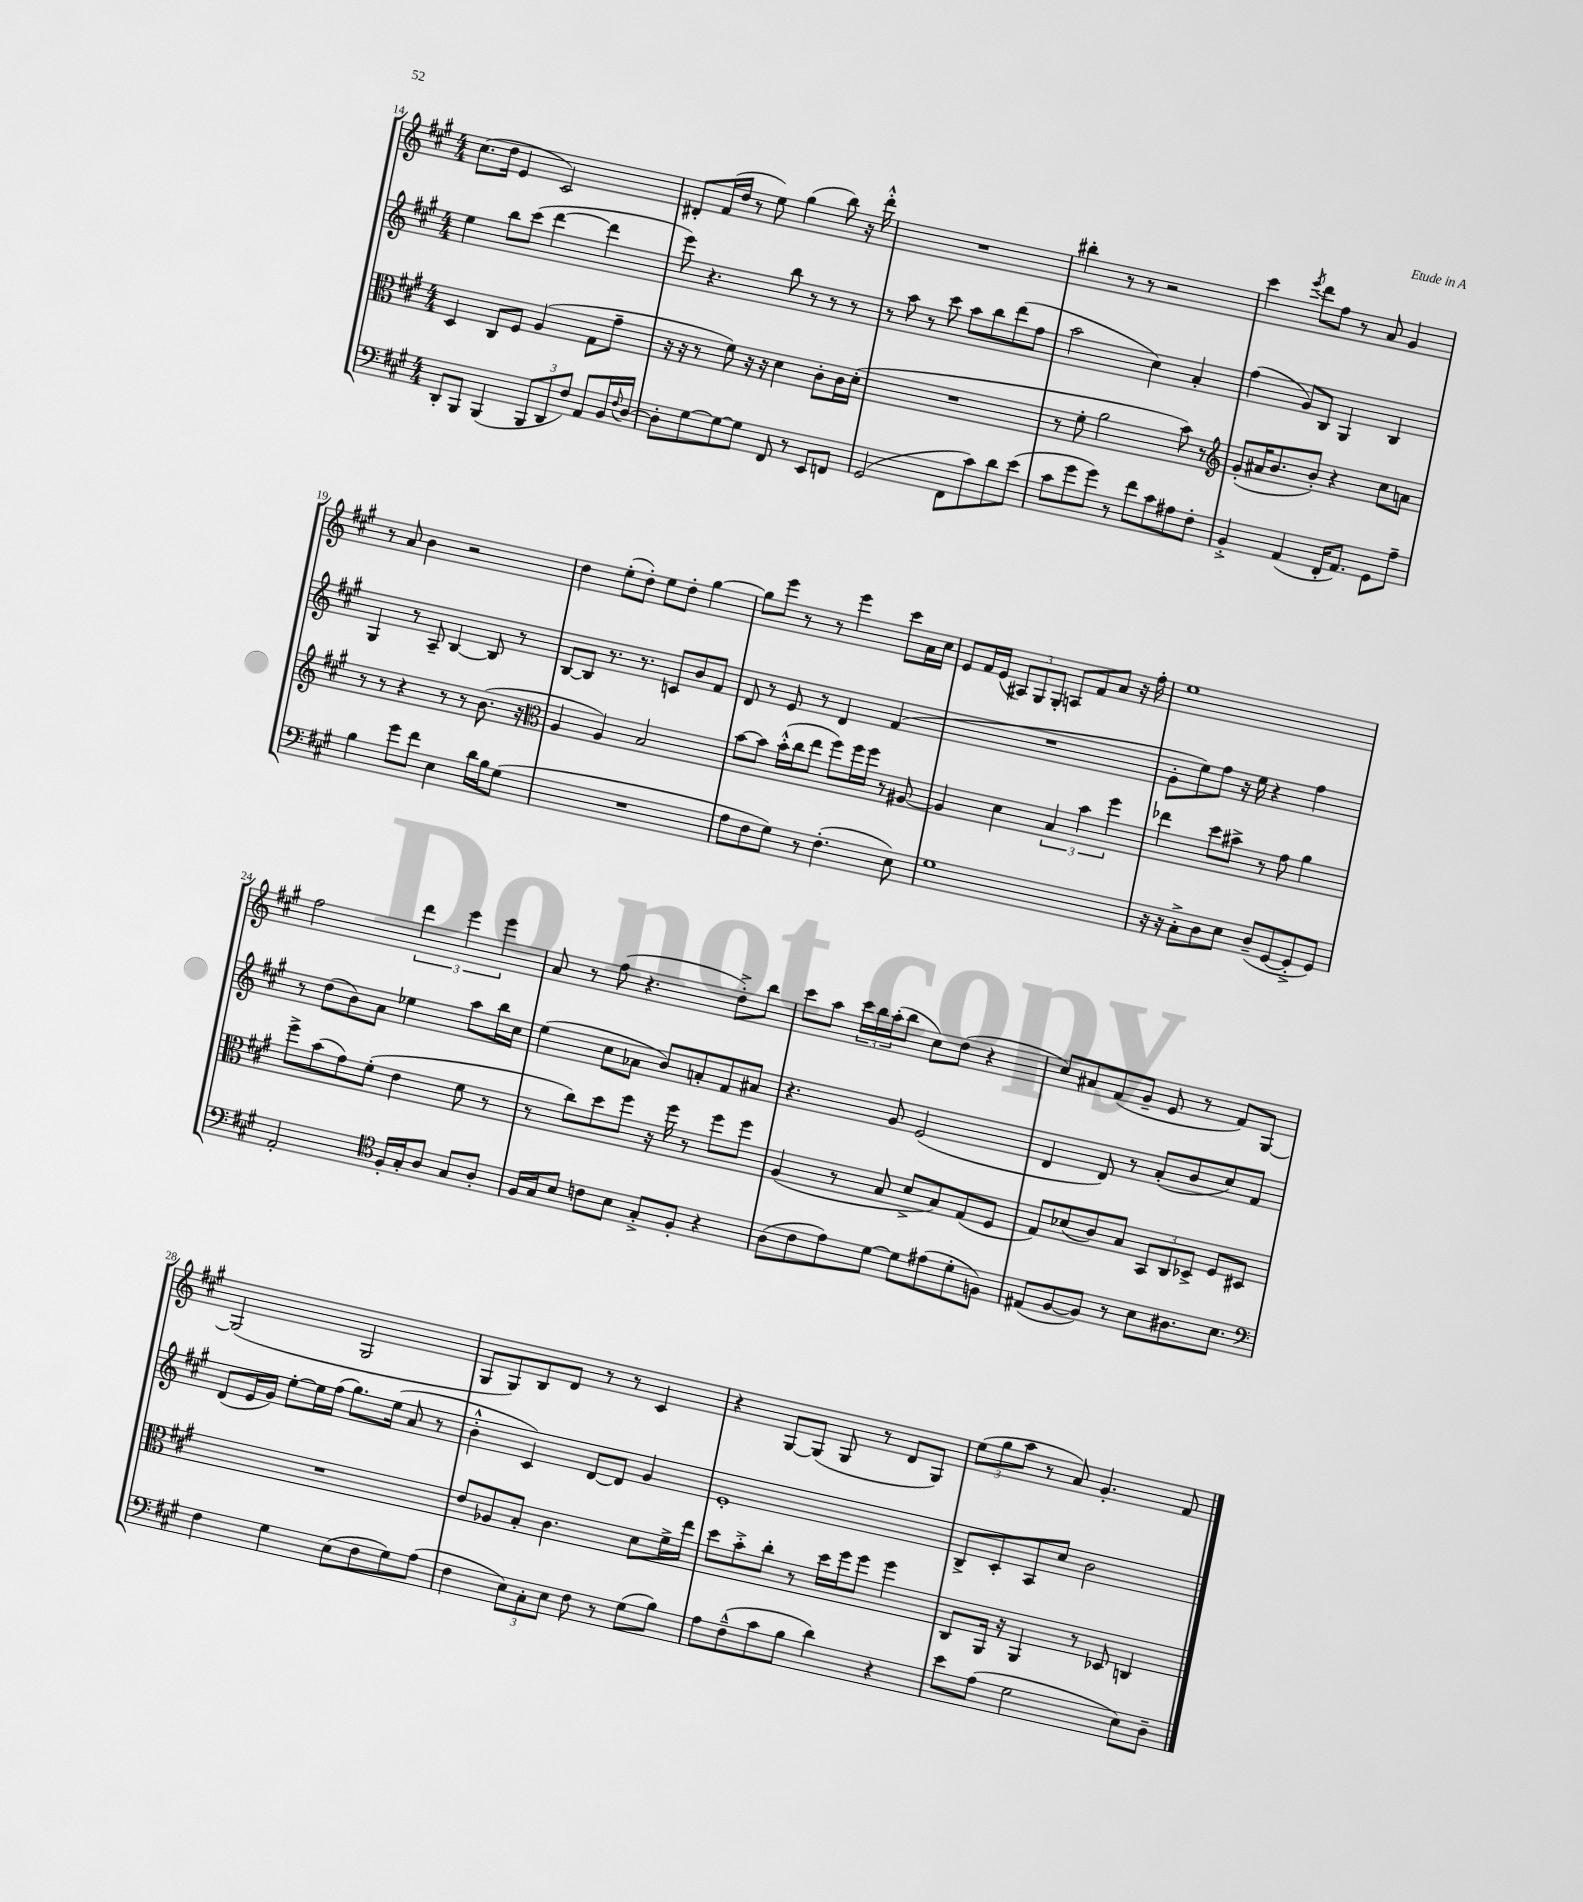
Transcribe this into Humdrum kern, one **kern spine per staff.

**kern	**kern	**kern	**kern
*part4	*part3	*part2	*part1
*staff4	*staff3	*staff2	*staff1
*clefF4	*clefC3	*clefG2	*clefG2
*k[f#c#g#]	*k[f#c#g#]	*k[f#c#g#]	*k[f#c#g#]
*M4/4	*M4/4	*M4/4	*M4/4
=14	=14	=14	=14
8DD'/L	4D/	4ee\	(8.cc#\L
8BBB/J	.	.	.
.	.	.	16dd\Jk
(4BBB/	8C#/L	8bb\L	4e/
.	8F#/J	(8ccc#\J	.
12BBB/L	(4A/	[4ddd\	2c#/)
12DD/	.	.	.
12F#/J)	.	.	.
8AA/L	8G#\L	4ddd\]	.
16BB/L	8g#~\J	.	.
8qqF#/	.	.	.
[16D/JJ	.	.	.
=15	=15	=15	=15
8D'\L]	16r	8eee\)	8d#X'/L
.	16r	.	.
[8G#\	8r	4.r	(16f#/L
.	.	.	16dd/JJ
8G#\_	8f#\)	.	8r
8G#\J]	16r	.	8ee\)
.	16r	.	.
8FF#/	4d\	8bb\	(4gg#\
8r	.	8r	.
8EE/L	8c#'\L	8r	8bb\)
8FFn/J	16c#\L	8r	16r
.	(16d'\JJ	.	16ddd'^^\
=16	=16	=16	=16
(2GG#/	1r	8r	1r
.	.	8aa\	.
.	.	8r	.
.	.	8ccc#\	.
8FF#\L	.	8aa\L	.
8c#\)	.	8bb\	.
8d\	.	(8ddd\	.
(8e\J	.	8ff#\J	.
=17	=17	=17	=17
8c#\L	8r	2aa\	4bb#X'\
8g#\	8f#'\	.	.
8g#\J)	2a\	.	8r
8r	.	.	8r
8f#\L	.	4cc#\)	2r
8c#\	.	.	.
8A#X\	8b\)	4a'/	.
8F#'\J	8r	.	.
=18	=18	=18	=18
*	*clefG2	*	*
4BB'^/	(8g#'/L	(4ff#\	4ccc#\
.	16a#X/K	.	.
.	8.b/	.	.
.	.	.	8qeee/
(4AA/	.	8g#/L)	8ddd\L
.	8b'/J)	8B/J	8ff#\J
16FF#'/KL	4r	4G#/	8r
8.AA/J)	.	.	.
.	.	.	8a/
8GG#\L	8cc#\L	4B/	4g#/
8A~\J	8an\J	.	.
!!LO:LB:g=z
=19	=19	=19	=19
4B\	8r	4G#/	8r
.	8r	.	8a/
8g#\L	4r	8r	4b\
8f#\J	.	8A~/	.
4E\	8r	[4B/	2r
.	8r	.	.
16d\LL	(8.b\	8B/]	.
16B\J	.	.	.
(8G#\J	.	8r	.
.	16r	.	.
=20	=20	=20	=20
*	*clefC3	*	*
1r	4A/	[8B/L	4dd\
.	.	8B/J]	.
.	4A/)	8.r	(8ee'\L
.	.	.	8dd'\J)
.	.	8.r	.
.	2B/	.	8ee\L
.	.	8cn/L	8dd'\J
.	.	8b/	[4gg#\
.	.	8f#/J	.
=21	=21	=21	=21
8A\L	[8b\L	8d/	8gg#\L]
8F#\	8b\J]	8r	8eee\J
8G#\J)	(16b'^^\LL	8e/	8r
.	16cc#\J	.	.
8r	8ee\J	8r	8r
(4.F#'\	8ff#\L)	4d/	4eee\
.	16ff#\L	.	.
.	16ff#\JJ	.	.
.	8r	(4f#/	8ccc#\L
8E\)	[8A#X/	.	16a\L
.	.	.	16cc#\JJ
=22	=22	=22	=22
1G#	4A#/]	1r	8e/L
.	.	.	16f#/L
.	.	.	(16e/JJ
.	4d\	.	12A#X/L)
.	.	.	12G#/
.	.	.	12G#'/J
.	6B/	.	8An/L
.	.	.	8f#/
.	6b\	.	.
.	.	.	8a/J
.	6ff#\	.	.
.	.	.	16r
.	.	.	16ff#'\
=23	=23	=23	=23
16r	4ee-X\	8g#'\L	1ee
16r	.	.	.
8C#'^\L	.	8ee\)	.
8D\	8dd\L	8ff#\J	.
8E\J	8b#X^\J	16r	.
.	.	16ee\	.
(8D~/L	8r	4r	.
[8GG#/	8g#\	.	.
8GG#'^/]	4a\	4ff#\	.
8GG#/J)	.	.	.
!!LO:LB:g=z
=24	=24	=24	=24
2AA'/	8ff#^\L	8r	2ff#\
.	(8b\	(8dd\L	.
.	8g#\)	8b\)	.
.	(8f#'\J	8a\J	.
*clefC4	*	*	*
16F#'/LL	4e\	4ee-X\	6ddd\
16G#'/J	.	.	.
8A/J	.	.	.
.	.	.	6eee\
8G#/L	8f#\	8aa\L	.
.	.	.	6eee\
8A'/J	8r	16bb\L	.
.	.	16cc#\JJ	.
=25	=25	=25	=25
16F#/LL	8r	(4ee\	8a/
16G#/J	.	.	.
8B/J	8cc#\L)	.	8r
8cn\L	8dd\	8cc#\L	(8ff#\
8B\J	8ff#\J	8a-X\J	4.r
8G#'^/L	16r	8b/L)	.
.	16ff#\	.	.
8F#'/J	8r	8an'/	.
4r	8ff#\L	8f#/	8dd'^\L)
.	8ff#\J	8a#X/J	8bb\J
=26	=26	=26	=26
(8A\L	(4A/	4.r	8ccc#\L
8c#\	.	.	8aa\J
8e\)	8r	.	24ccc#\LL
.	.	.	24bb\
.	.	.	(24aa'\J
[8d\J	8B/	8g#/	8bb\J
8d\L]	8d^/L	(2e/	8cc#\L)
(8e#X\	8B/)	.	(8dd\J
8d'\	(8G#/	.	4r
8Fn\J)	8F#/J	.	.
=27	=27	=27	=27
(8E#X/L	8G#/L)	4d/	8cc#/L)
[8F#/	(8d-X/	.	8a#X/
8F#/J])	8c#/)	8d/)	(8f#/
8r	8B/J	8r	8g#~/J
8B\L	12BB/L	(8a'/L	8e/
.	12C#/	.	.
8.A#X\	.	8b/	8r
.	12D-X^/J	.	.
.	8F#/L	8cc#/)	8f#/L)
8.B\J	.	.	.
.	8D#X/J	8f#/J	[8G#/J
!!LO:LB:g=z
=28	=28	=28	=28
*clefF4	*	*	*
4F#\	1r	(8d/L	(2G#/]
.	.	16e/L	.
.	.	16g#/JJ)	.
4G#\	.	[8ee'\L	.
.	.	16ee\L]	.
.	.	(16ff#\JJ	.
(8E\L	.	8.gg#\L)	2G#/
8F#\	.	.	.
.	.	(16ee\Jk	.
8G#\)	.	8a/	.
(8A\J	.	8r	.
=29	=29	=29	=29
4F#\	8e/L	4b'^^\	8G#/L
.	8A-X/	.	8G#/)
12E\L)	8B'/J	4c#/)	8B/
12C#'\	.	.	.
.	4.c#\	.	8d/J
12E\J	.	.	.
8F#\	.	[8d/L	8r
8r	.	8d/J]	8r
(8G#\L	8d\L	4g#/	4c#/
8B\J)	16f#^\L	.	.
.	16ee\JJ	.	.
=30	=30	=30	=30
8A\L	8dd\L	1e'	4r
(8F#~^^\	8b'^\	.	.
8c#\	8cc#'\J	.	[8G#/L
8B\J	8r	.	(8G#/J]
4d\)	16dd\LL	.	8G#/
.	16ff#\J	.	.
.	8ff#\J	.	8r
4r	4ff#\	.	8d/L
.	.	.	8G#/J)
=31	=31	=31	=31
8e\L	8C#/L	8B^/L	(12ee\L
.	.	.	12gg#\
(8A\J	16AA/Jk	8c#'/	.
.	.	.	12aa\J
.	16r	.	.
2G#\	4AA/	8A/	8r
.	.	8cc#/J	8a/)
.	8r	2b\	4.g#'/
.	8D-X/	.	.
8E\L)	4Cn/	.	.
8D~\J	.	.	8f#/
==	==	==	==
*-	*-	*-	*-
